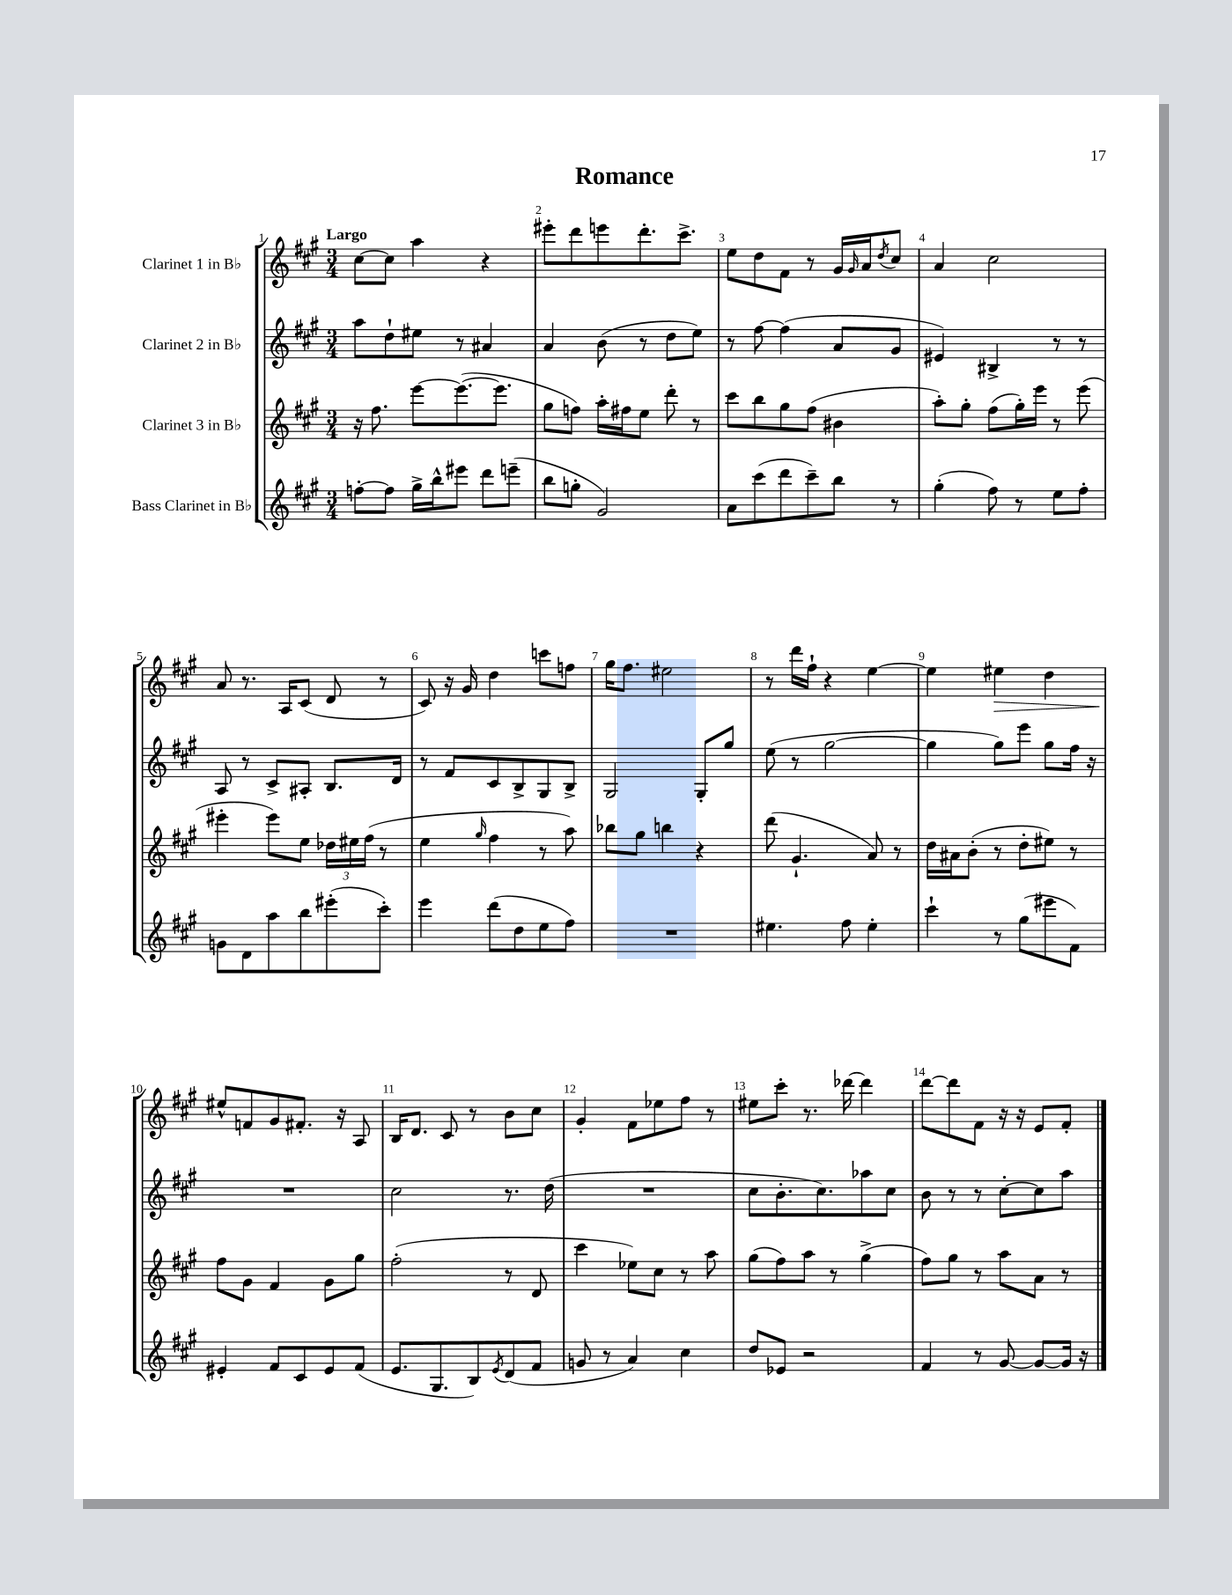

**kern	**kern	**kern	**kern
*staff4	*staff3	*staff2	*staff1
*clefG2	*clefG2	*clefG2	*clefG2
*k[f#c#g#]	*k[f#c#g#]	*k[f#c#g#]	*k[f#c#g#]
*M3/4	*M3/4	*M3/4	*M3/4
[8ff'\L	16r	8aa\L	[8cc#\L
.	8.ff#\	.	.
8ff\]J	.	8dd`\	8cc#\]J
16gg#^\LL	[8eee\L	8ee#\J	4aa\
16bb^^\J	.	.	.
8eee#\J	(8.eee\_	8r	.
8ddd\L	.	4a#/	4r
.	8.eee\]J	.	.
(8eee~\J	.	.	.
=	=	=	=
8bb\L	8gg#\L	4a/	8eee#'\L
8gg'\J	8ff\J)	.	8ddd\
2g#/)	16aa'\LL	(8b\	8eee\
.	16ff#\J	.	.
.	8ee\J	8r	8.ddd'\
.	8ddd'\	8dd\L	.
.	.	.	8.ccc#^\J
.	8r	8ee\J)	.
=	=	=	=
8a\L	8ccc#\L	8r	8ee\L
(8ccc#\	8bb\	[8ff#\	8dd\
8ddd\	8gg#\	(4ff#\]	8f#\J
8ccc#~\)	(8ff#\J	.	8r
8bb\J	4b#\	8a/L	16g#/LL
.	.	.	16qqg#/
.	.	.	16a/J
.	.	.	8qdd/
8r	.	8g#/J	8cc#/J
=	=	=	=
(4gg#'\	8aa'\L)	4e#/)	4a/
.	8gg#'\J	.	.
8ff#\)	(8ff#\L	4B#^/	2cc#\
8r	16gg#'\L)	.	.
.	16eee\JJ	.	.
8ee\L	8r	8r	.
8ff#'\J	(8eee\	8r	.
=	=	=	=
8g\L	4eee#'\	8A/	8a/
8d\	.	8r	8.r
8aa\	8eee#\L)	8c#^/L	.
.	.	.	16A/LK
8bb\	8ee\J	8A#'/J	(8c#/J
(8eee#'\	24dd-\LL	8.B/L	8d/
.	24ee#\	.	.
.	(24ff#\JJ	.	.
8ccc#'\J)	8r	.	8r
.	.	16d/Jk	.
=	=	=	=
4eee\	4ee\	8r	8c#/)
.	.	8f#/L	16r
.	.	.	16g#/
.	16qqgg#/	.	.
(8ddd\L	4ff#\	8c#/	4dd\
8dd\	.	8B^/	.
8ee\	8r	8G#/	8ccc\L
8ff#\J)	8aa\)	8B^/J	8ff\J
=	=	=	=
2.r	8bb-\L	2G#/	16gg#\LK
.	.	.	8.ff#\J
.	8gg#\J	.	.
.	4bb\	.	2ee#\
.	4r	8G#'/L	.
.	.	8gg#/J	.
=	=	=	=
4.ee#\	(8ddd\	(8ee\	8r
.	4.g#`/	8r	16ddd\LL
.	.	.	16ff#`\JJ
.	.	[2gg#\	4r
8ff#\	.	.	.
4ee#'\	8a/)	.	[4ee\
.	8r	.	.
=	=	=	=
4ccc#`\	16dd\LL	4gg#\]	4ee\]
.	16a#\J	.	.
.	(8b'\J	.	.
8r	8r	8gg#\L)	4ee#\
(8gg#\L	8dd'\L	8eee\J	.
8eee#\	8ee#\J)	8gg#\L	4dd\
8f#\J)	8r	16ff#\Jk	.
.	.	16r	.
=	=	=	=
4e#'/	8ff#\L	2.r	8ee#^^/L
.	8g#\J	.	8f/
8f#/L	4f#/	.	8g#/
8c#/	.	.	8.f#'/J
8e#/	8g#\L	.	.
.	.	.	16r
(8f#/J	8gg#\J	.	8A/
=	=	=	=
8.e/L	(2ff#'\	2cc#\	16B/LK
.	.	.	8.d/J
8.G#/	.	.	.
.	.	.	8c#/
8B/)	.	.	8r
8qe/	.	.	.
(8d/	8r	8.r	8b\L
8f#/J	8d/	.	8cc#\J
.	.	(16dd\	.
=	=	=	=
8g/	4ccc#\	2.r	4g#'/
8r	.	.	.
4a/)	8ee-\L)	.	8f#\L
.	8cc#\J	.	8ee-\
4cc#\	8r	.	8ff#\J
.	8aa\	.	8r
=	=	=	=
8dd/L	(8gg#\L	8cc#\L	8ee#\L
8e-/J	8ff#\)	8.b'\	8ccc#'\J
2r	8aa\J	.	8.r
.	.	8.cc#\)	.
.	8r	.	.
.	.	.	[16ddd-\
.	(4gg#^\	8aa-\	4ddd-\]
.	.	8cc#\J	.
=	=	=	=
4f#/	8ff#\L)	8b\	[8ddd\L
.	8gg#\J	8r	8ddd\]
8r	8r	8r	8f#\J
[8g#/	8aa\L	[8cc#'\L	16r
.	.	.	16r
8g#/_L	8a\J	8cc#\]	8e/L
16g#/]Jk	8r	8aa\J	8f#'/J
16r	.	.	.
==	==	==	==
*-	*-	*-	*-
